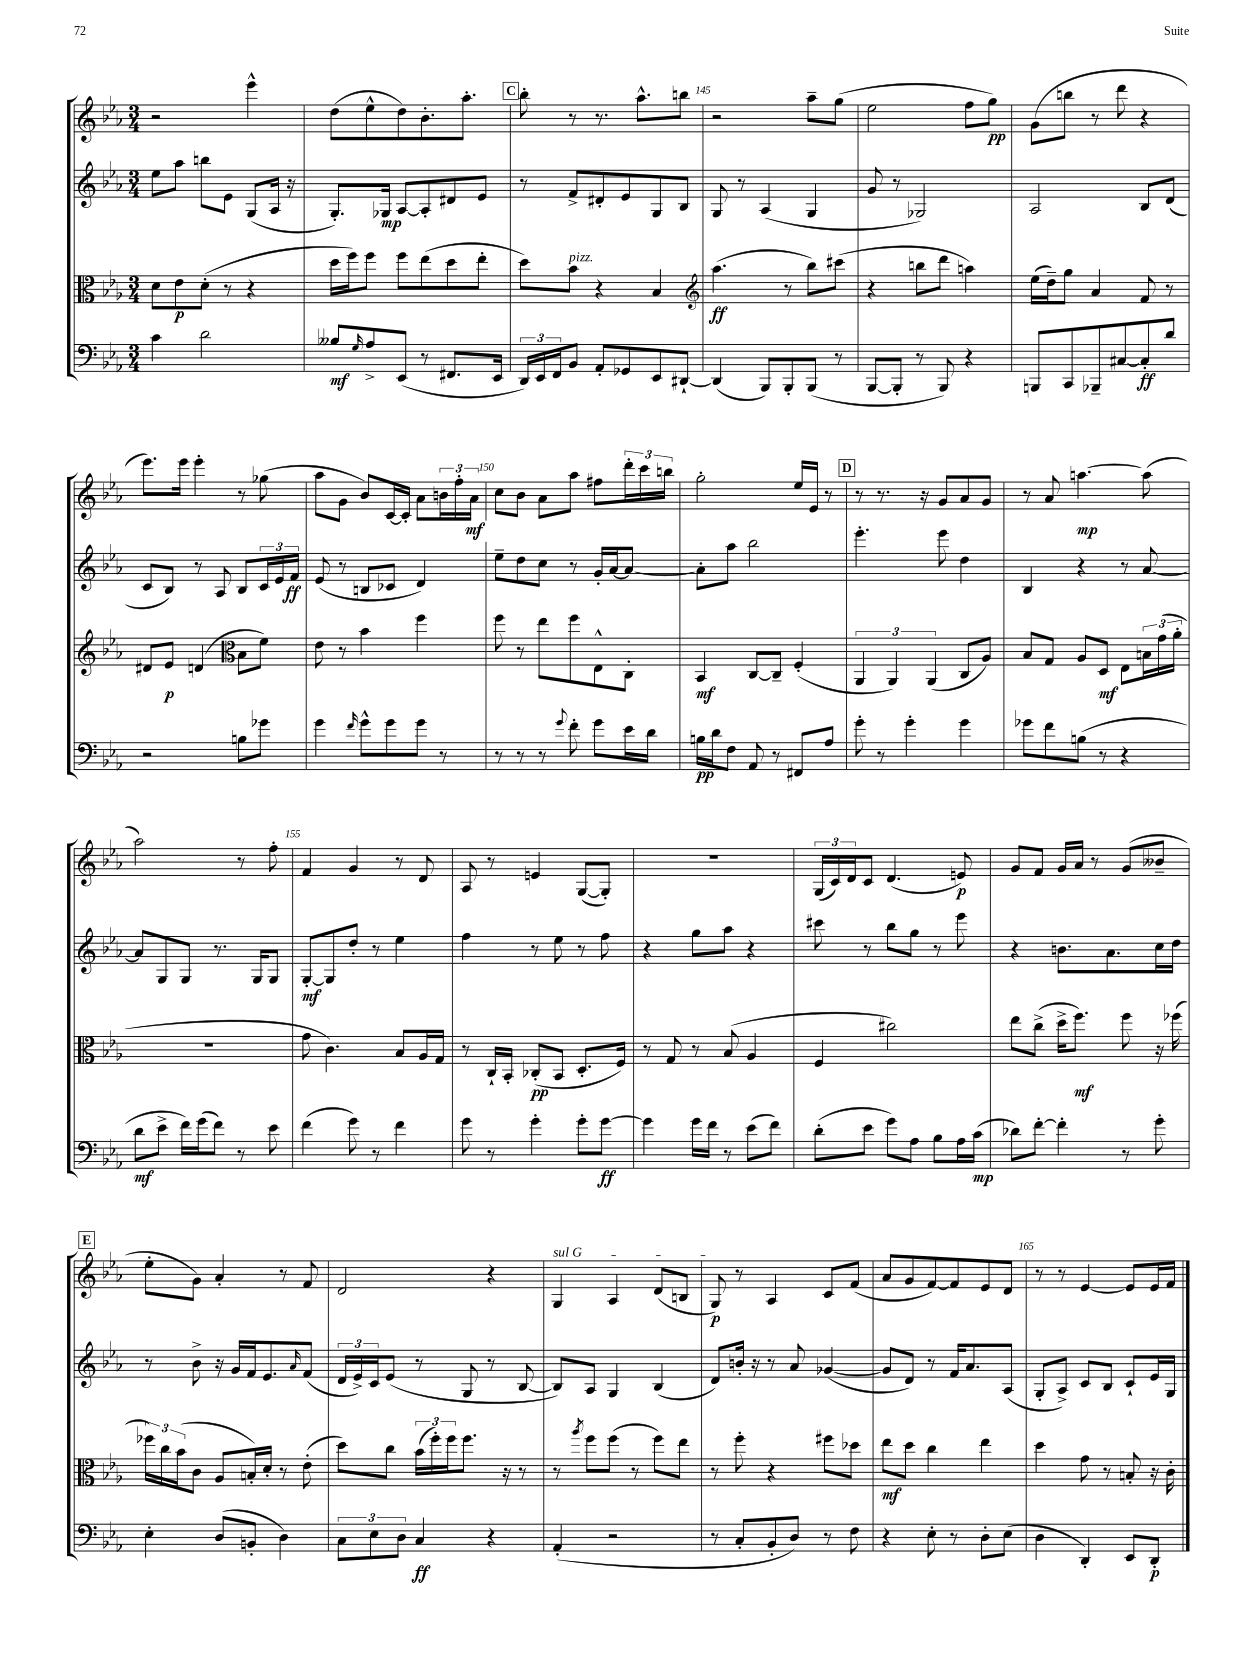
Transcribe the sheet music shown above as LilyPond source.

<<
\new StaffGroup <<
\new Staff = "s0" {
    \clef treble \key ees \major \numericTimeSignature \time 3/4
    r2 ees'''4-^ |
    d''8( ees''8-^ d''8) bes'8.-. aes''8.-. |
    \mark \markup { \box "C" } bes''8-. r8 r8. aes''8.-^ b''8 |
    r2 aes''8-- g''8( |
    ees''2 f''8 g''8\pp) |
    g'8( b''8 r8 d'''8 r4 |
    ees'''8.) ees'''16 ees'''4-. r8 ges''8( |
    aes''8 g'8 bes'8) c'16~ c'16-. aes'8 \tuplet 3/2 { b'16 f''16-. aes'16\mf } |
    c''8 bes'8 aes'8 aes''8 fis''8 \tuplet 3/2 { d'''16-. c'''16 b''16 } |
    g''2-. ees''16 ees'16 r8 |
    \mark \markup { \box "D" } r8 r8. r16 g'8 aes'8 g'8 |
    r8 aes'8 a''4.~\mp a''8( |
    aes''2) r8 f''8-. |
    f'4 g'4 r8 d'8 |
    aes8 r8 e'4 g8~( g8-.) |
    R2. |
    \tuplet 3/2 { g16( c'16) d'16 } c'8 d'4.( e'8\p) |
    g'8 f'8 g'16 aes'16 r8 g'8( beses'8-- |
    \mark \markup { \box "E" } ees''8-. g'8) aes'4-. r8 f'8 |
    d'2 r4 |
    \once \override TextSpanner.bound-details.left.text = \markup { \italic "sul G" } g4\startTextSpan aes4 d'8( b8 |
    g8\p\stopTextSpan) r8 aes4 c'8 f'8( |
    aes'8 g'8 f'8~) f'8 ees'8 d'8 |
    r8 r8 ees'4~ ees'8 ees'16 f'16 \bar "|." |
}
\new Staff = "s1" {
    \clef treble \key ees \major \numericTimeSignature \time 3/4
    ees''8 aes''8 b''8 ees'8 g8( aes16 r16 |
    g8.-.) ges16\mp aes8~ aes8-. dis'8 ees'8 |
    \mark \markup { \box "C" } r8 f'8-> dis'8-. ees'8 g8 bes8 |
    g8 r8 aes4( g4 |
    g'8 r8 ges2) |
    aes2 bes8 d'8( |
    c'8 bes8) r8 aes8 bes8 \tuplet 3/2 { c'16 ees'16 f'16\ff } |
    ees'8( r8 b8 ces'8 d'4) |
    ees''8-- d''8 c''8 r8 g'16-. aes'16~ aes'8~ |
    aes'8-. aes''8 bes''2 |
    \mark \markup { \box "D" } ees'''4.-. ees'''8 d''4 |
    bes4 r4 r8 aes'8~ |
    aes'8 g8 g8 r8. g16 g8 |
    g8~-.\mf g8 d''8-. r8 ees''4 |
    f''4 r8 ees''8 r8 f''8 |
    r4 g''8 aes''8 r4 |
    cis'''8 r8 bes''8 g''8 r8 ees'''8 |
    r4 b'8. aes'8. c''16 d''16 |
    \mark \markup { \box "E" } r8 bes'8-> r16 g'16 f'16 ees'8. \grace { aes'16 } f'8( |
    \tuplet 3/2 { d'16 ees'16->) c'16 } ees'8( r8 g8 r8 bes8~ |
    bes8) aes8 g4 bes4( |
    d'8) b'16-. r16 r8 aes'8 ges'4~( |
    ges'8 d'8) r8 f'16 aes'8. aes8( |
    g8-. aes8->) c'8 bes8 c'8-! ees'16 g16 \bar "|." |
}
\new Staff = "s2" {
    \clef alto \key ees \major \numericTimeSignature \time 3/4
    d'8 ees'8\p d'8-.( r8 r4 |
    d''16 f''16) f''8 f''8 ees''8( d''8 ees''8-. |
    \mark \markup { \box "C" } d''8) bes'8^\markup { \italic "pizz." } r4 bes4 |
    \clef treble aes''4.\ff( r8 bes''8) cis'''8( |
    r4 b''8 d'''8 a''4) |
    ees''16( d''16--) g''8 aes'4 f'8 r8 |
    dis'8 ees'8\p d'4( \clef alto bes8 f'8) |
    ees'8 r8 bes'4 f''4 |
    f''8 r8 ees''8 f''8 ees8-^ c8-. |
    bes,4\mf c8~ c8-- f4-.( |
    \mark \markup { \box "D" } \tuplet 3/2 { aes,4 aes,4) aes,4( } c8 aes8) |
    bes8 g8 aes8 d8\mf ees8 \tuplet 3/2 { b16 g'16( aes'16-. } |
    R2. |
    g'8 c'4.) bes8 aes16 g16 |
    r8 c16-! bes,16-. ces8-.\pp( bes,8 d8.-. f16) |
    r8 g8 r8 bes8( aes4 |
    f4 cis''2) |
    ees''8 c''8->( d''16-> f''8.\mf) f''8 r16 fes''16( |
    \mark \markup { \box "E" } \tuplet 3/2 { fes''16) c''16 bes'16( } c'8 aes8 b16-.) d'16-. r8 ees'8-.( |
    d''8) c''8 \tuplet 3/2 { bes'16( f''16-.) f''16 } f''8. r16 r8 |
    r8 \acciaccatura { aes''8 } f''8 f''8( r8 f''8) ees''8 |
    r8 f''8-. r4 fis''8 des''8 |
    ees''8\mf d''8 c''4 ees''4 |
    d''4 g'8 r8 b8-. r16 c'16-. \bar "|." |
}
\new Staff = "s3" {
    \clef bass \key ees \major \numericTimeSignature \time 3/4
    c'4 d'2 |
    beses8\mf \grace { g16 } aes8-> ees,8( r8 fis,8. ees,16 |
    \mark \markup { \box "C" } \tuplet 3/2 { d,16) ees,16 f,16 } bes,8 aes,8-. ges,8 ees,8 dis,8~-! |
    dis,4( bes,,8) bes,,8-. bes,,8( r8 |
    bes,,8~ bes,,8-. r8 bes,,8) r4 |
    b,,8 c,8 bes,,8-- cis8~ cis8-.\ff d'8 |
    r2 b8 ges'8 |
    g'4 \grace { f'16 } g'8-^ g'8 g'8 r8 |
    r8 r8 r8 \appoggiatura { g'8 } f'8-. g'8 ees'16 d'16 |
    b16\pp d'16 f8 aes,8 r8 fis,8 aes8 |
    \mark \markup { \box "D" } g'8-. r8 g'4-. g'4 |
    ges'8 f'8 b8( r8 r4 |
    d'8\mf ees'8-> f'16) g'16( f'8) r8 ees'8 |
    f'4( g'8) r8 f'4 |
    g'8 r8 g'4-. g'8-. g'8~\ff |
    g'4 g'16 f'16 r8 ees'8( f'8) |
    d'8-.( ees'8 g'8) aes8 bes8 aes16 c'16\mp( |
    des'8) f'8~-. f'4-. r8 g'8-. |
    \mark \markup { \box "E" } ees4-. d8( b,8-. d4) |
    \tuplet 3/2 { c8 ees8 d8 } c4\ff r4 |
    aes,4-.( r2 |
    r8 c8-. bes,8-. d8) r8 f8 |
    r4 ees8-. r8 d8-. ees8( |
    d4 d,4-.) ees,8 d,8-.\p \bar "|." |
}
>>
>>
\layout { \context { \Score currentBarNumber = #142 \override BarNumber.break-visibility = ##(#f #t #t) barNumberVisibility = #(every-nth-bar-number-visible 5) } }
